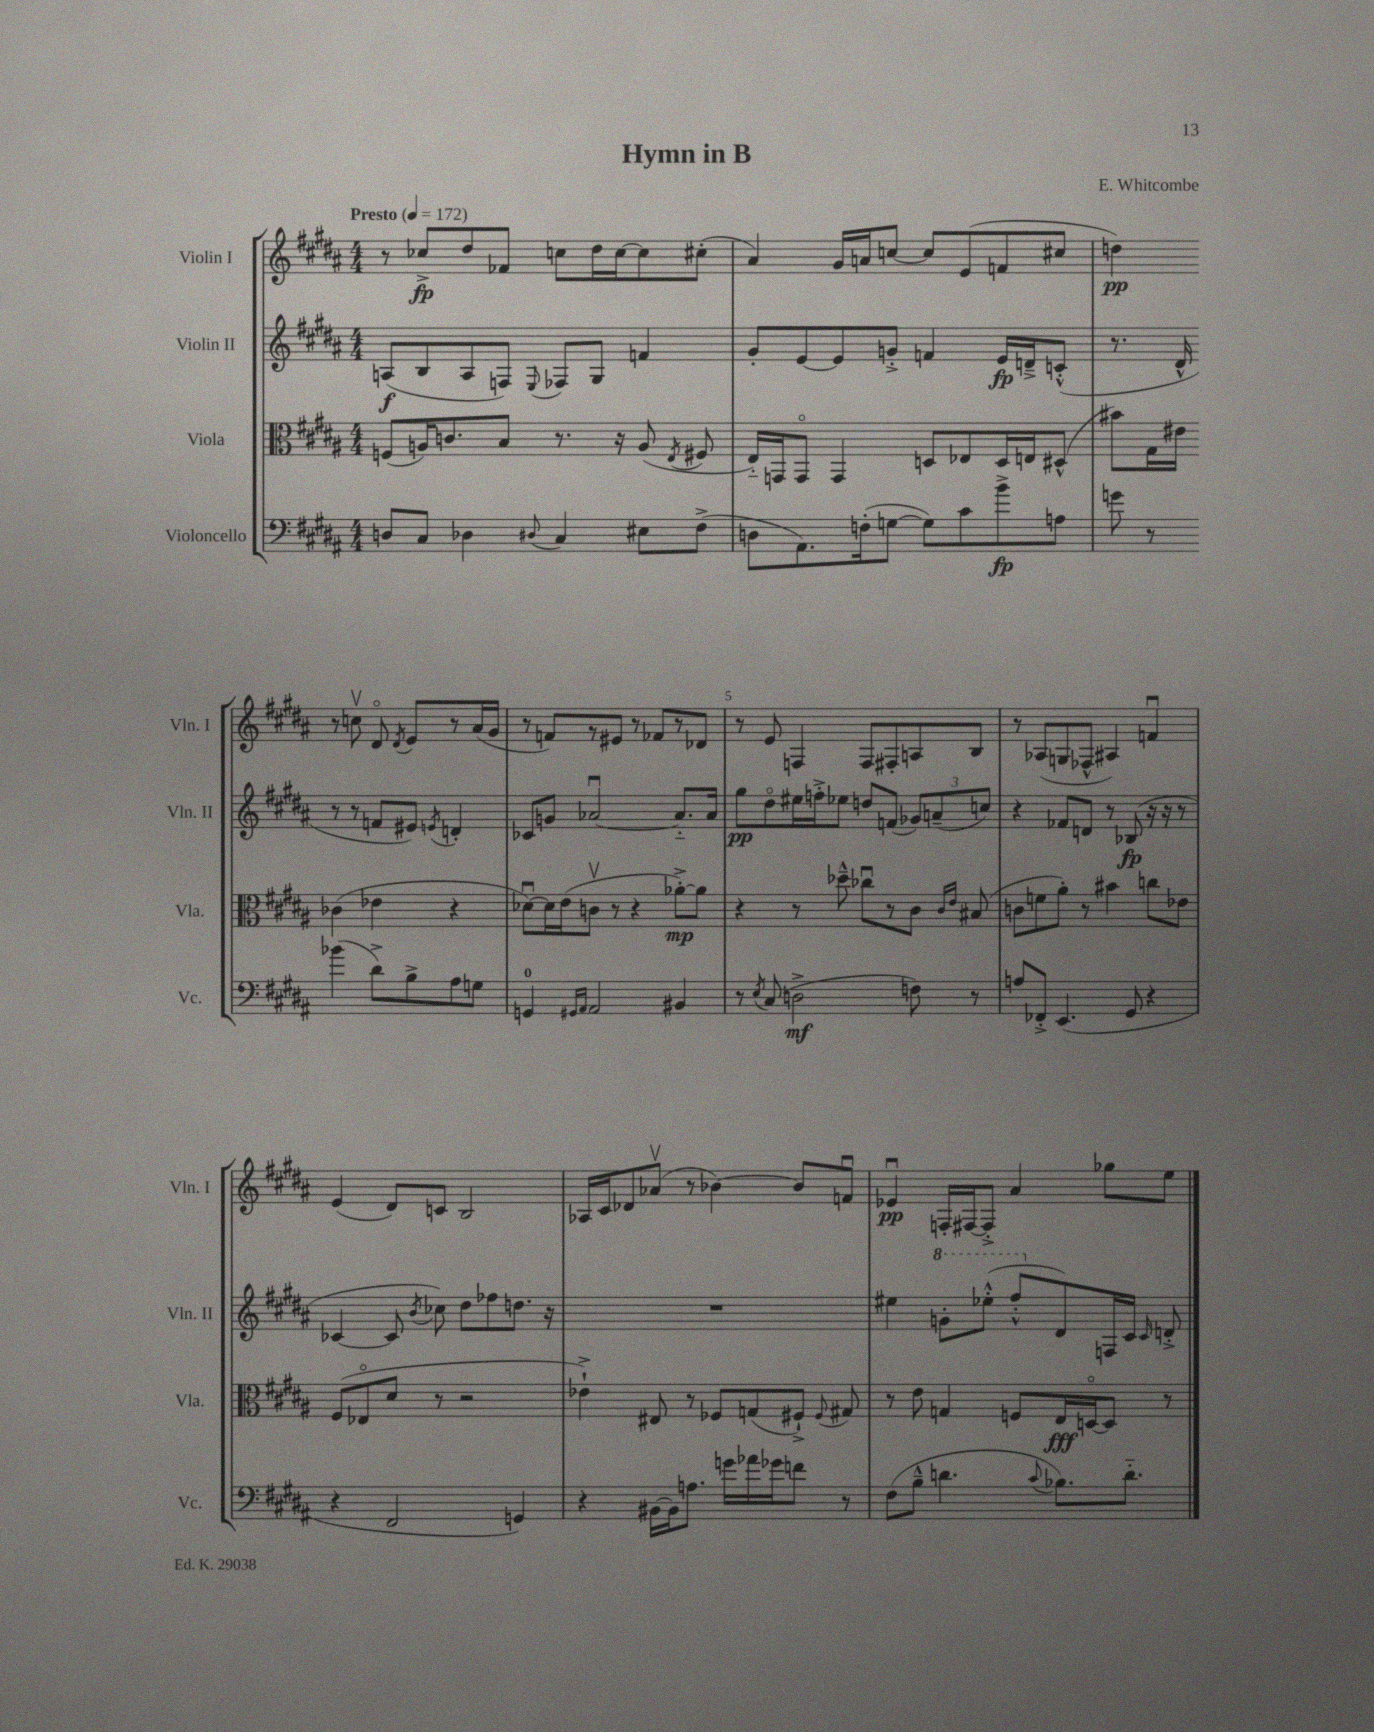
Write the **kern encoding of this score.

**kern	**kern	**kern	**kern
*staff4	*staff3	*staff2	*staff1
*clefF4	*clefC3	*clefG2	*clefG2
*k[f#c#g#d#a#]	*k[f#c#g#d#a#]	*k[f#c#g#d#a#]	*k[f#c#g#d#a#]
*M4/4	*M4/4	*M4/4	*M4/4
*MM172	*MM172	*MM172	*MM172
8D	(8F	(8A	8r
8C#	16A)	8B	8cc-^
.	8.c	.	.
4D-	.	8A	8dd#
.	8B	8F)	8f-
8qqD#	.	8qqE	.
4C#	8.r	8F-	8cc
.	.	8G#	16dd#
.	16r	.	[16cc
8E#	(8A	4f	8cc]
.	8qE	.	.
(8F#^	8F#	.	(8cc#'
=	=	=	=
8D	16E'~)	8g#'	4a#)
.	16GG	.	.
8.AA#)	8GGo	[8e	.
.	4GG	8e]	16g#
(16F'	.	.	16a
[8G	.	8g'^	[8cc
8G])	8D	4f	8cc]
8c#	8E-	.	(8e
8b^	16D	16e	8f
.	16E	16d~^	.
8A	(8D#^^	(8c'^^	8cc#
=	=	=	=
8g	8b#)	8.r	4dd)
8r	16G#	.	.
.	16e#	16d#^^	.
(4b-	(4c-	8r	8r
.	.	8r	8ccv
8d#^)	4e-	8f	8d#o
.	.	.	8qd#
8B^	.	8e#)	8e
.	.	8qe	.
8A#	4r	4d'	8r
8G	.	.	(16a#
.	.	.	16g#
=	=	=	=
4GG	[8d-u)	8c-	8r
.	16d-]	8g	8f)
.	(16e	.	.
16qqGG#	.	.	.
16qqAA#	.	.	.
2AA#	8cv	[2a-u	8r
.	8r	.	8e#
.	4r	.	8r
.	.	.	8f-
4BB#	[8a-'^)	8.a-'~]	8r
.	8a-]	.	8d-
.	.	16a-	.
=	=	=	=
8r	4r	8gg#	8r
8qE	.	.	.
(8C#	.	8dd#o	8e
2D^	8r	16ee#	4F
.	.	16ff'^	.
.	8dd-~^^	8ee-	.
.	8cc-u	8dd	8F
.	8r	(8f	8F#'
8F)	8c#	12g-)	8A
.	.	(12a~	.
.	16qqc#	.	.
.	16qqe	.	.
8r	(8B#	.	8B
.	.	12cc)	.
=	=	=	=
8A	8c	4r	8r
8FF-'^	8f	.	(8A-
(4.EE	8a#')	8f-	8G
.	8r	8d	8F-^^
.	4b#	8r	4A#)
8GG#	.	(8B-	.
4r	8cc	16r	4fu
.	.	16r	.
.	8e-	8r	.
=	=	=	=
4r	(8F#	[4c-	(4e
.	8E-o	.	.
2FF#	8d#	8c-]	8d#)
.	.	8qb	.
.	8r	8cc-)	8c
.	2r	8dd#	2B
.	.	8ff-	.
4GG)	.	8.dd	.
.	.	16r	.
=	=	=	=
4r	4e-`^)	1r	16A-
.	.	.	16c#
.	.	.	8d-
[16BB#	8E#	.	(8a-v
16BB#]	.	.	.
8.A	8r	.	8r
.	8F-	.	[4b-)
16g	.	.	.
16a-	(8G	.	.
16g-	.	.	.
8f	8F#`^)	.	8b-]
.	8qqF#	.	.
8r	8G#	.	8fu
=	=	=	=
(8F#	8r	4ee#	4e-u
8B~^^	8e	.	.
4.d	4G	8gg'	16F'
.	.	.	[16F#
.	.	(8eee-'^^	8F#'^]
.	8F	8fff#'^^	4a#
8qqc#	.	.	.
8.B-)	16E	8d#)	.
.	[16Do	.	.
.	8D]	16F	8gg-
8.d'~	.	16c#	.
.	.	16qqc#	.
.	8r	8d'^	8ee
==	==	==	==
*-	*-	*-	*-
